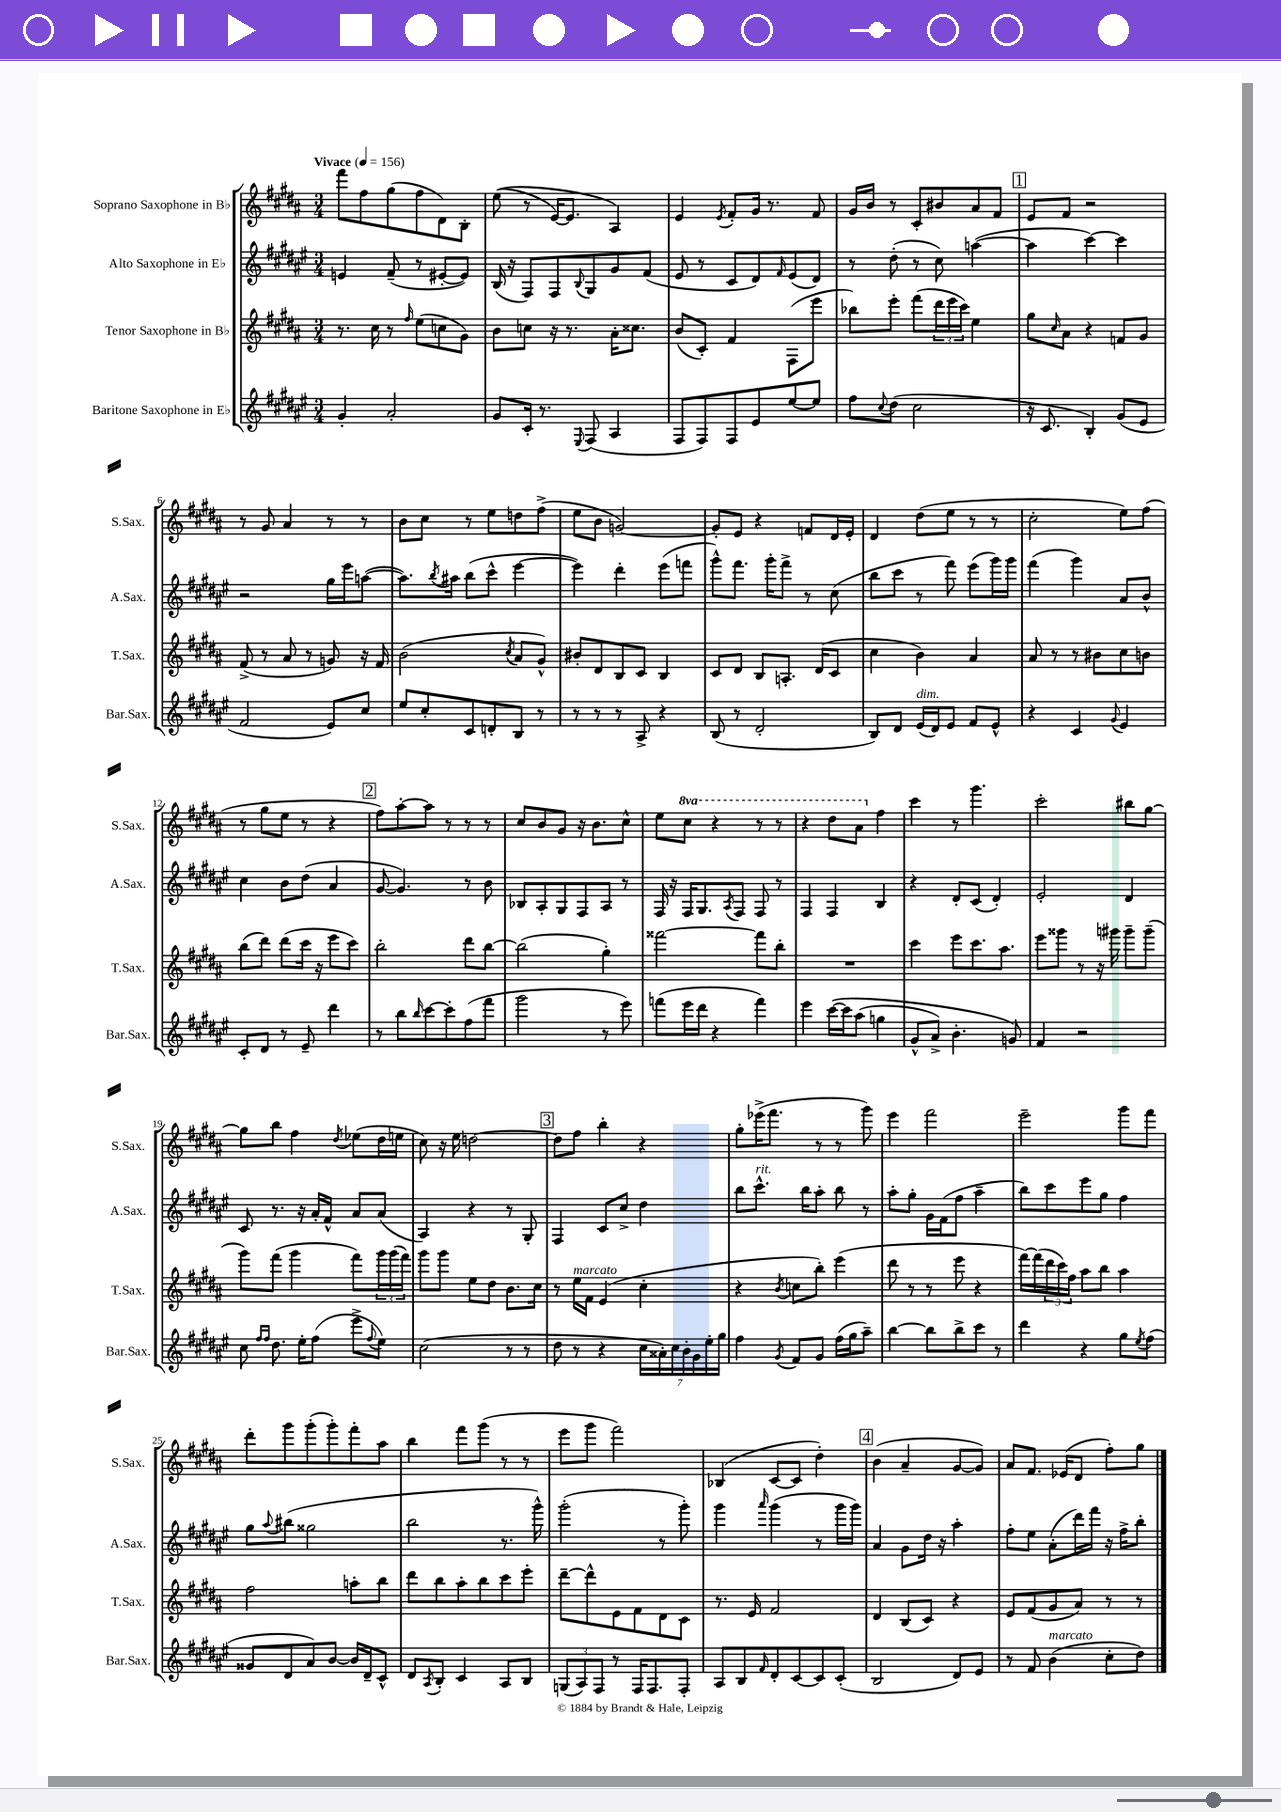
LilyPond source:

<<
\new StaffGroup <<
\new Staff = "s0" \with { instrumentName = "Soprano Saxophone in Bb" shortInstrumentName = "S.Sax." } {
    \clef treble \key b \major \numericTimeSignature \time 3/4 \set Staff.ottavationMarkups = #ottavation-simple-ordinals \tempo "Vivace" 4 = 156
    fis'''8 fis''8 gis''8( fis''8 dis'8) b8-. |
    e''8(\( r8 e'16~) e'8. ais4\) |
    e'4 \acciaccatura { e'8 } fis'8-. gis'16 r8. fis'8 |
    gis'16 b'16 r8 cis'8-. bis'8 ais'8 fis'8 |
    \mark \markup { \box "1" } e'8 fis'8 r2 |
    r8 gis'8 ais'4 r8 r8 |
    b'8 cis''8 r8 e''8 d''8 fis''8->( |
    e''8 b'8 g'2~) |
    g'8-. e'8 r4 f'8 dis'16 e'16-. |
    dis'4 dis''8( e''8 r8 r8 |
    cis''2-. e''8) fis''8( |
    r8 gis''8 e''8 r8 r4 |
    \mark \markup { \box "2" } fis''8) ais''8~-. ais''8 r8 r8 r8 |
    cis''8 b'8 gis'8 r16 b'8. cis''8-^ |
    e''8 \ottava #1 cis'''8 r4 r8 r8 |
    r4 dis'''8 ais''8 \ottava #0 fis''4 |
    cis'''4 r8 gis'''4. |
    cis'''2-. bis''8 gis''8~ |
    gis''8 b''8 fis''4 \acciaccatura { dis''8 } ees''8( dis''16 e''16 |
    cis''8) r16 e''16 d''2~ |
    \mark \markup { \box "3" } d''8 fis''8 b''4-. r4 |
    gis''8-. ees'''16->( fis'''8. r8 r8 gis'''8) |
    e'''4 fis'''2 |
    e'''2-- gis'''8 fis'''8 |
    dis'''8-. gis'''8 gis'''8-.( gis'''8-.) fis'''8-. ais''8 |
    b''4 fis'''8 gis'''8( r8 r8 |
    e'''8 gis'''8 fis'''2) |
    bes4( cis'8~ cis'8 dis''4-.) |
    \mark \markup { \box "4" } b'4( ais'4-- gis'8~ gis'8) |
    ais'8 fis'8. ees'16( dis'8 fis''8-.) gis''8 \bar "|." |
}
\new Staff = "s1" \with { instrumentName = "Alto Saxophone in Eb" shortInstrumentName = "A.Sax." } {
    \clef treble \key fis \major \numericTimeSignature \time 3/4
    e'4 fis'8--( r8 eis'8~-. eis'8) |
    b16( r16 fis8) fis8 \appoggiatura { b8 } gis8 gis'8 fis'8( |
    eis'8 r8 cis'8 dis'8) \grace { fis'16 } eis'8( dis'8) |
    r8 dis''8-.( r8 cis''8) a''4~( |
    \mark \markup { \box "1" } a''4 cis'''4~) cis'''4 |
    r2 gis''16 eis'''16 a''8~( |
    a''8.) \acciaccatura { b''8 } ais''16 b''8( cis'''8-^ eis'''4~ |
    eis'''4) dis'''4-. eis'''8( f'''8 |
    gis'''8-^) fis'''8. gis'''16-. fis'''8-> r8 cis''8( |
    b''8 cis'''8 r8 fis'''8) eis'''8( gis'''16) gis'''16 |
    fis'''4( gis'''4) ais'8 b'8-^ |
    cis''4 b'8 dis''8( ais'4 |
    \mark \markup { \box "2" } gis'8~ gis'4.) r8 b'8 |
    bes8 ais8-. gis8 fis8 ais8 r8 |
    fis16 r16 fis16 gis8. \acciaccatura { ais8 } fis8 fis8 r8 |
    fis4 fis4 b4 |
    r4 dis'8-. cis'8( dis'4-.) |
    eis'2-. dis'4 |
    cis'8 r8. r16 ais'16-. fis'16-^ ais'8 ais'8( |
    ais4) r4 r8 gis8-. |
    \mark \markup { \box "3" } fis4 cis'8 cis''8-> dis''4 |
    b''8 cis'''8.-^^\markup { \italic "rit." } b''16 ais''8-. b''8 r8 |
    ais''8-. gis''8-. gis'16 fis'16( fis''8 ais''4-- |
    b''8) cis'''8 eis'''8 gis''8 fis''4 |
    gis''8 \appoggiatura { ais''8 } bis''8( gisis''2 |
    b''2 r8. gis'''16-^) |
    gis'''2-.( r8 gis'''8-.) |
    gis'''4 \grace { ais'''16 } gis'''4( r8 gis'''16 gis'''16) |
    \mark \markup { \box "4" } ais'4 gis'8 dis''16 r16 ais''4-. |
    fis''8-. eis''8 ais'8-.( dis'''16) fis'''16 r16 fis''16-> b''8-. \bar "|." |
}
\new Staff = "s2" \with { instrumentName = "Tenor Saxophone in Bb" shortInstrumentName = "T.Sax." } {
    \clef treble \key b \major \numericTimeSignature \time 3/4
    r8. cis''16 r8 \grace { fis''16 } e''8( c''8 gis'8) |
    b'8 c''8 r16 r8. ais'16-. cisis''8. |
    b'8( cis'8-.) fis'4 fis8( e'''8 |
    bes''8) e'''8-. fis'''8( \tuplet 3/2 { dis'''16 e'''16 cis'''16) } e''4 |
    \mark \markup { \box "1" } gis''8 \grace { cis''16 } ais'8 r4 f'8 gis'8 |
    fis'8->( r8 ais'8 r8 g'8) r16 fis'16 |
    b'2( \acciaccatura { cis''8 } ais'8 gis'8-^) |
    bis'8-. dis'8 b8 cis'8 b4 |
    cis'8 dis'8 b8 a8.-. dis'16( cis'8 |
    cis''4 b'4) ais'4 |
    ais'8 r8 r8 bis'8 cis''8 b'8 |
    b''8( dis'''8) dis'''8( cis'''16 r16 e'''8 cis'''8) |
    \mark \markup { \box "2" } b''2-. dis'''8 b''8~ |
    b''2( gis''4-.) |
    fisis'''2~ fisis'''8 b''8-. |
    R2. |
    cis'''4 e'''8 cis'''8. ais''8. |
    e'''8 gisis'''8 r8 r16 gis'''16 gis'''8-- gis'''8--( |
    gis'''8) fis'''8( gis'''4 fis'''8) \tuplet 3/2 { gis'''16 gis'''16( fis'''16) } |
    gis'''8 gis'''8 e''8 dis''8 b'8. cis''16 |
    \mark \markup { \box "3" } r8 e''16^\markup { \italic "marcato" } fis'16 e'4( cis''4-. |
    r4 \acciaccatura { b'8 } c''8 b''8-.) e'''4( |
    dis'''8 r8 r8 e'''8 r4 |
    fis'''16~) fis'''16( \tuplet 3/2 { dis'''16 cis'''16) fis''16 } ais''8 b''8 ais''4 |
    fis''2 a''8-. b''8 |
    dis'''8 b''8 ais''8-. b''8 cis'''8 e'''8-. |
    dis'''8~-- dis'''8-^ e'8 fis'8 dis'8 cis'8 |
    r8. e'16 fis'2 |
    \mark \markup { \box "4" } dis'4 b8( cis'8) r4 |
    e'8 fis'8( gis'8 ais'8) r8 r8 \bar "|." |
}
\new Staff = "s3" \with { instrumentName = "Baritone Saxophone in Eb" shortInstrumentName = "Bar.Sax." } {
    \clef treble \key fis \major \numericTimeSignature \time 3/4
    gis'4-. ais'2-. |
    gis'8 cis'16-. r8. \appoggiatura { eis8 } fis8( ais4 |
    fis8 fis8) fis8 eis'8 eis''8~ eis''8 |
    fis''8 \appoggiatura { cis''8 } dis''8( cis''2 |
    \mark \markup { \box "1" } r16 cis'8. b4-.) gis'8( eis'8 |
    fis'2 eis'8) cis''8 |
    eis''8 cis''8-. cis'8 d'8-. b8 r8 |
    r8 r8 r8 ais8-> r4 |
    b8( r8 dis'2-. |
    b8) dis'8 eis'16^\markup { \italic "dim." }( dis'16) eis'8 fis'8 eis'8-^ |
    r4 cis'4 \appoggiatura { gis'8 } eis'4 |
    cis'8-. dis'8 r8 eis'8-- dis'''4 |
    \mark \markup { \box "2" } r8 b''8 \grace { b''16 } cis'''8~ cis'''8-. fis''8( fis'''8 |
    gis'''2 r8 eis'''8) |
    f'''8( eis'''16 dis'''16 r4 f'''4) |
    eis'''4 cis'''16~\( cis'''16 ais''8( g''4 |
    gis'8-^ ais'8->) b'4.-. g'8\) |
    fis'4 r2 |
    cis''8 \grace { fis''16 fis''16 } dis''8. eis''16-. fis''8( eis'''8-> \appoggiatura { fis''8 } eis''8) |
    cis''2( r8 r8 |
    \mark \markup { \box "3" } dis''8 r8 r4 \tuplet 7/4 { cis''16 aisis'16-.) cis''16 b'16-. gis'16 eis''16-. gis''16 } |
    fis''4 \acciaccatura { gis'8 } fis'8 gis'8 fis''16( gis''16 ais''8--) |
    b''4~ b''8 b''8-> cis'''8 r8 |
    dis'''4 r4 gis''8 \acciaccatura { eis''8 } fis''8( |
    gisis'8 dis'8 ais'8) b'8~ b'16 dis'16-- cis'8-^ |
    dis'8 \acciaccatura { ais8 } b8-. cis'4 ais8 b8 |
    \tuplet 3/2 { g8( ais8) fis8 } r8 fis16 fis8. fis8-. |
    ais8 b8 \grace { fis'16 } dis'8-. cis'8~ cis'8 cis'8-.( |
    \mark \markup { \box "4" } b2 dis'8) eis'8 |
    r8 fis'8 b'4^\markup { \italic "marcato" }( cis''8-. dis''8) \bar "|." |
}
>>
>>
